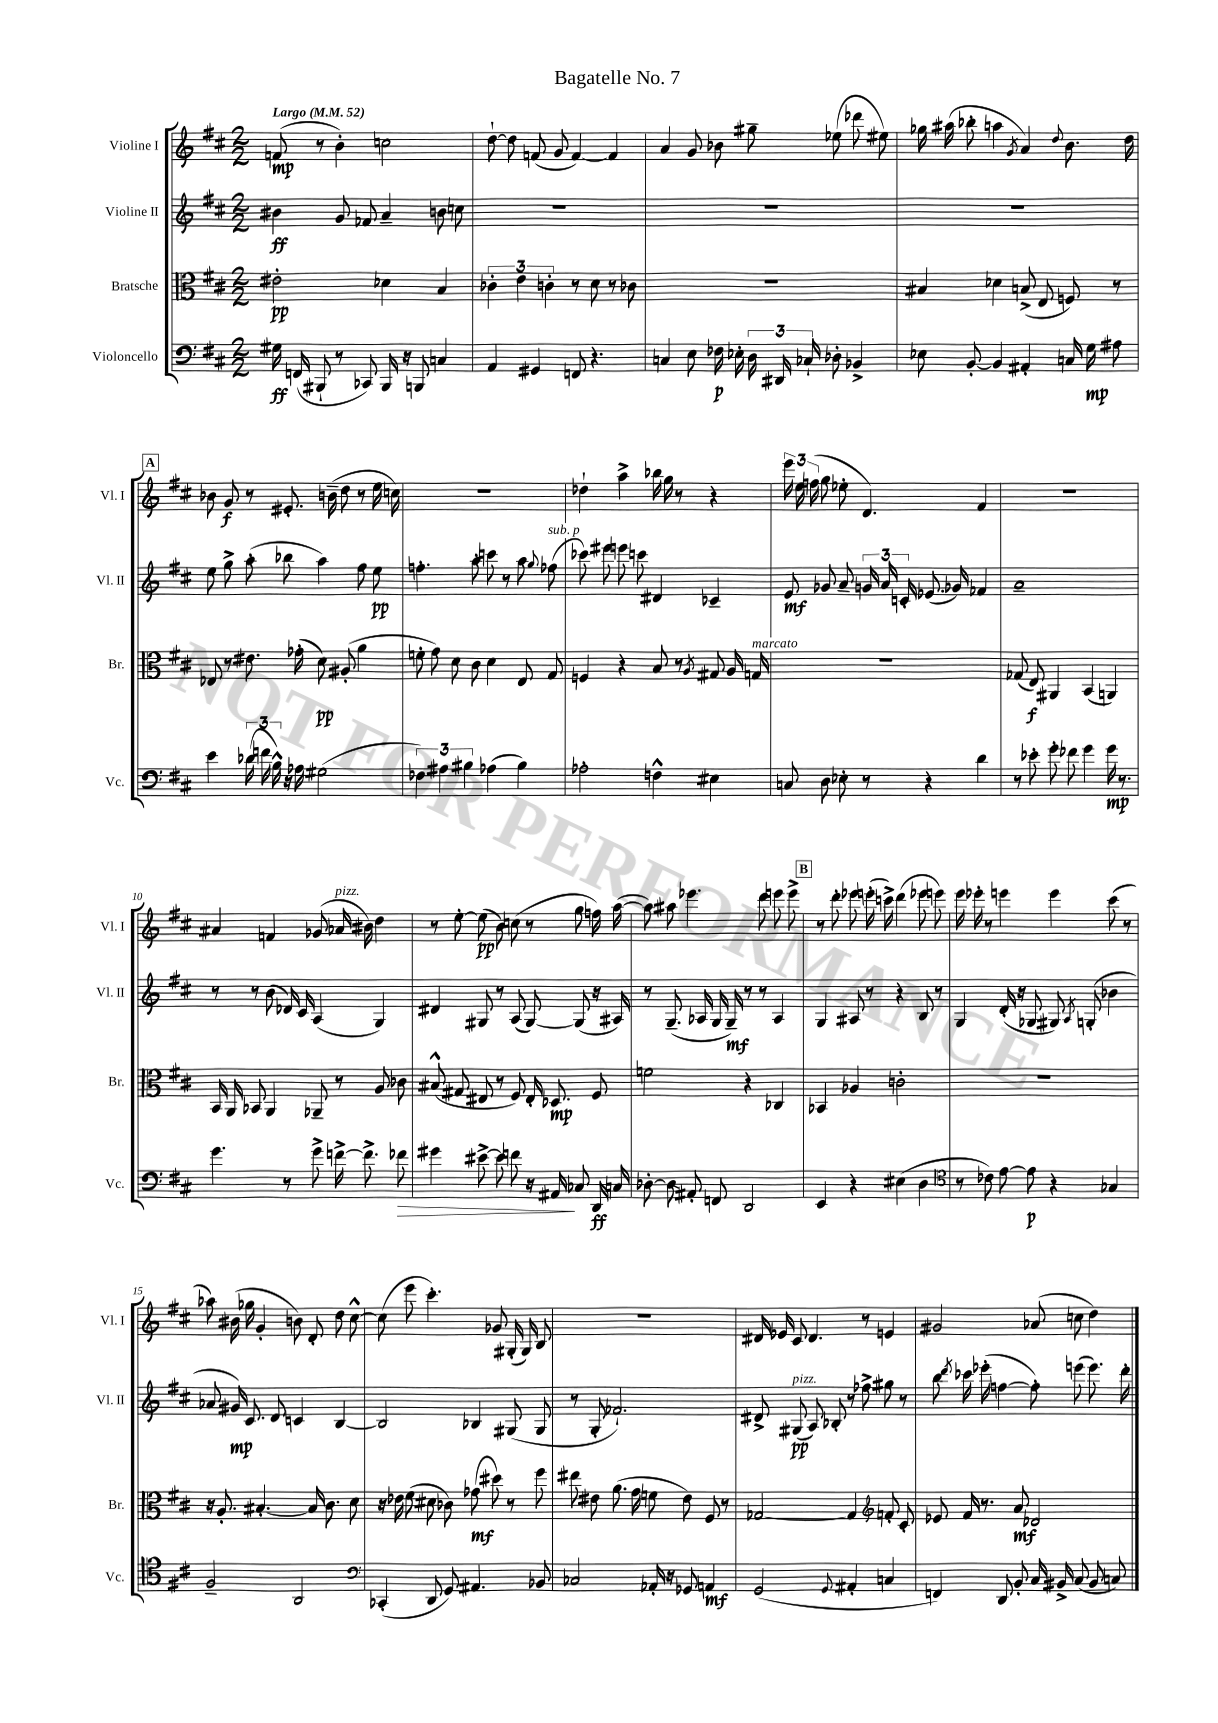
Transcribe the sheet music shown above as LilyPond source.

\header { title = "Bagatelle No. 7" }
<<
\new StaffGroup <<
\new Staff = "s0" \with { instrumentName = "Violine I" shortInstrumentName = "Vl. I" } {
    \clef treble \key d \major \numericTimeSignature \time 2/2 \tempo "Largo" 4 = 52
    \autoBeamOff f'8\mp( r8 b'4-.) c''2 |
    d''8~-! d''8 f'8( g'8 f'4~) f'4 |
    a'4 g'8 bes'8 gis''8-- ees''8( des'''8 eis''8) |
    ges''16 ais''16( bes''8-. a''4 \acciaccatura { g'8 } a'4) \appoggiatura { d''8 } b'8. d''16 |
    \mark \markup { \box "A" } bes'8 g'8\f r8 eis'8.-. b'16--( d''8 r8 e''16 c''16) |
    r1 |
    des''4-! a''4-> bes''16 g''16 r8 r4 |
    \tuplet 3/2 { e'''16 e''16 f''16( } g''8 ees''8-. d'4.) fis'4 |
    r1 |
    ais'4 f'4 ges'8( aes'16^\markup { \italic "pizz." } bis'16) d''4 |
    r8 e''8~-. e''8\pp( b'8) c''8( r8 g''8 f''16) a''16~( |
    a''8) ais''8 ees'''4. d'''8 e'''8 e'''8-> |
    \mark \markup { \box "B" } r8 d'''8-. ees'''8 e'''16-.( c'''16->) d'''4( ees'''8 e'''8) |
    e'''16 ees'''16-. r8 e'''4 e'''4 cis'''8( r8 |
    aes''8) bis'16( ges''16 g'4-. b'8) d'8-. d''8 cis''8~-^ |
    cis''8( e'''8 cis'''4.-.) ges'8 gis16-.( gis16) b8 |
    R1 |
    dis'16 ees'16 cis'8 dis'4. r8 e'4 |
    gis'2 aes'8( c''8 d''4) \bar "|." |
}
\new Staff = "s1" \with { instrumentName = "Violine II" shortInstrumentName = "Vl. II" } {
    \clef treble \key d \major \numericTimeSignature \time 2/2
    \autoBeamOff bis'4\ff g'8 fes'8 a'4-- b'8 c''8 |
    R1 |
    R1 |
    R1 |
    \mark \markup { \box "A" } e''8 g''8-> a''8-.( bes''8 a''4) fis''8 e''8\pp |
    f''4.-. a''8-. c'''8 r8 a''8 \appoggiatura { g''8 } fes''8^\markup { \italic "sub. p" }( |
    ces'''8) eis'''8 e'''8 c'''8 dis'4 ces'4-- |
    e'8\mf ges'8 a'8-- \tuplet 3/2 { g'16 a'16 c'16-. } ees'8.( ges'16) fes'4 |
    a'1-- |
    r8 r8 b'8( des'16) cis'16 a4( g4) |
    dis'4 gis8 r8 a8( gis8~) gis8( r16 ais16) |
    r8 g8.--( aes16 g16 g16--\mf) r8 r8 aes4 |
    \mark \markup { \box "B" } g4 ais8 r8 r4 b8 r8 |
    g4 d'16-.( r16 ges8 gis8) \acciaccatura { a8 } g8-.( bes'4 |
    aes'8 gis'16\mp) cis'8. d'8 c'4 b4~ |
    b2 bes4 gis8( gis8 |
    r8 g8-. fes'2.-!) |
    dis'8-> gis8\pp^\markup { \italic "pizz." }( a8) bes8-. r8 fes''8-> gis''8 r8 |
    b''8 \acciaccatura { d'''8 } ces'''16 ees'''16-.( f''4~ f''8-.) e'''8( e'''8.) d'''16-. \bar "|." |
}
\new Staff = "s2" \with { instrumentName = "Bratsche" shortInstrumentName = "Br." } {
    \clef alto \key d \major \numericTimeSignature \time 2/2
    \autoBeamOff eis'2-.\pp des'4 b4 |
    \tuplet 3/2 { ces'4-. e'4 c'4-. } r8 d'8 r8 ces'8 |
    r1 |
    bis4 des'4 b8->( e8 f8) r8 |
    \mark \markup { \box "A" } ees8 r8 eis'8. ges'16-.( d'8\pp) ais8-.( a'4 |
    f'8-. g'8) d'8 cis'8 d'4 e8 g8 |
    f4 r4 b8 r8 \acciaccatura { a8 } gis8 a16 g16^\markup { \italic "marcato" } |
    R1 |
    ges8( e8\f) ais,4 b,4( a,4) |
    b,16 a,16 bes,8 a,4 aes,8-- r8 a8 ces'8 |
    bis8-^( gis8 eis8 r8 fis8) eis16-. des8.\mp fis8 |
    f'2 r4 ces4 |
    \mark \markup { \box "B" } bes,4 aes4 c'2-. |
    R1 |
    r16 a8.-. bis4.~-. bis16 cis'8. d'8 |
    r16 ees'16 fis'8( dis'8 ces'8) ges'8\mf( dis''8) r8 fis''8 |
    eis''8 eis'8 a'8.( g'16 f'8 eis'8) fis8 r8 |
    ges2~ ges4 \clef treble f'8-. cis'8-. |
    ees'8 fis'16 r8. a'8\mf des'2 \bar "|." |
}
\new Staff = "s3" \with { instrumentName = "Violoncello" shortInstrumentName = "Vc." } {
    \clef bass \key d \major \numericTimeSignature \time 2/2
    \autoBeamOff gis16\ff f,16( bis,,8-! r8 ces,8) bis,,16 r16 b,,8 c4 |
    a,4 gis,4 f,8 r4. |
    c4 e8 fes16\p ees16-. \tuplet 3/2 { d16 dis,16 ces16-! } des8-. bes,4-> |
    ees8 b,8~-. b,4 ais,4-. c16 g16\mp ais8 |
    \mark \markup { \box "A" } e'4 \tuplet 3/2 { des'16( f'16 b16-^) } r16 aes16 gis2( |
    \tuplet 3/2 { fes4) ais4 bis4 } aes4( bis4) |
    aes2-. f4-^ eis4 |
    c8 d8 ees8-. r8 r4 d'4 |
    r8 ees'8-. g'8-. fes'8 g'4 g'16\mp r8. |
    g'4. r8 g'8-> f'16~-> f'8.-> fes'8\> |
    gis'4 eis'8~-> eis'8 f'8 r16 ais,16\! ces8 d,16\ff c16 |
    des8~-. des8\glissando ais,8-. f,8 d,2 |
    \mark \markup { \box "B" } e,4 r4 eis4( d4 |
    \clef tenor r8 ces'8) e'8~ e'8\p r4 ges4 |
    fis2-- a,2 |
    \clef bass ces,4-.( d,8 g,8) ais,4. bes,8 |
    ces2 aes,16-. r16 ges,8 a,4\mf |
    g,2( \appoggiatura { g,8 } ais,4-. c4 |
    f,4) d,8 b,8-. cis16 bis,16-> cis8( bis,8 c8) \bar "|." |
}
>>
>>
